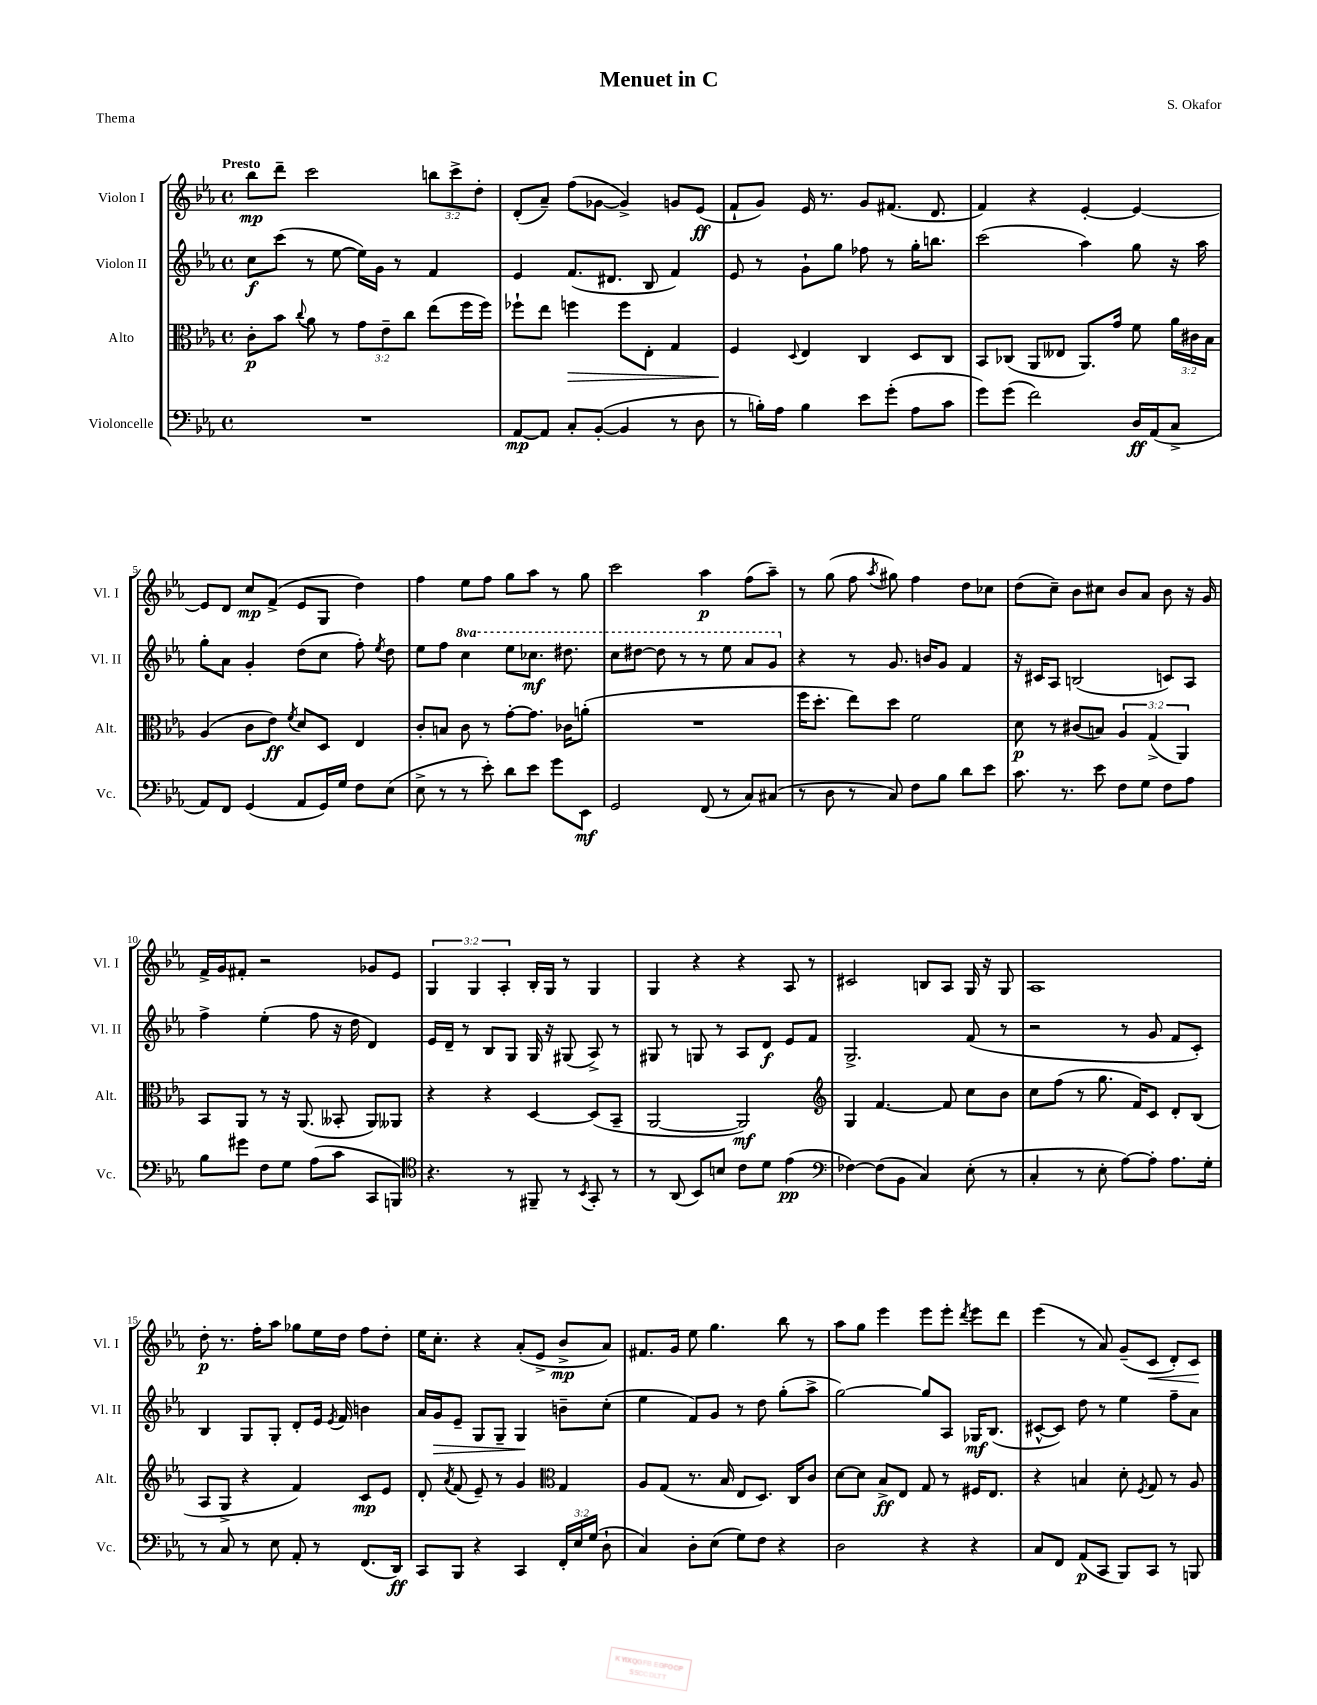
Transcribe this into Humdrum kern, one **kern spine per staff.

**kern	**dynam	**kern	**dynam	**kern	**dynam	**kern	**dynam
*part4	*part4	*part3	*part3	*part2	*part2	*part1	*part1
*staff4	*staff4	*staff3	*staff3	*staff2	*staff2	*staff1	*staff1
*I"Violoncelle	*	*I"Alto	*	*I"Violon II	*	*I"Violon I	*
*I'Vc.	*	*I'Alt.	*	*I'Vl. II	*	*I'Vl. I	*
*clefF4	*	*clefC3	*	*clefG2	*	*clefG2	*
*k[b-e-a-]	*	*k[b-e-a-]	*	*k[b-e-a-]	*	*k[b-e-a-]	*
*M4/4	*	*M4/4	*	*M4/4	*	*M4/4	*
*met(c)	*	*met(c)	*	*met(c)	*	*met(c)	*
=1	=1	=1	=1	=1	=1	=1	=1
!	!	!	!	!	!	!LO:TX:a:B:t=Presto	!
1r	.	8c'\L	p	8cc\L	f	8bb-\L	mp
.	.	8b-\J	.	(8ccc\J	.	8ddd~\J	.
.	.	8qqcc/	.	.	.	.	.
.	.	8a-\	.	8r	.	2ccc\	.
.	.	8r	.	[8ee-\	.	.	.
.	.	12g\L	.	16ee-\LL])	.	.	.
.	.	.	.	16g\JJ	.	.	.
.	.	12e-~\	.	.	.	.	.
.	.	.	.	8r	.	.	.
.	.	12cc\J	.	.	.	.	.
.	.	(8ee-\L	.	4f/	.	12bbn\L	.
.	.	.	.	.	.	12ccc^\	.
.	.	16ff\L	.	.	.	.	.
.	.	.	.	.	.	12dd'\J	.
.	.	16ff\JJ)	.	.	.	.	.
=2	=2	=2	=2	=2	=2	=2	=2
[8AA-/L	mp	8ff-X`\L	.	4e-/	.	(8d'/L	.
8AA-/J]	.	8ee-\J	.	.	.	8a-~/J)	.
!	!	!	!LO:HP:b	!	!	!	!
8C'/L	.	4ffn\	>	(8.f/L	.	(8ff\L	.
([8BB-'/J	.	.	.	.	.	[8g-X\J	.
.	.	.	.	8.d#X/J	.	.	.
4BB-/]	.	8ff\L	.	.	.	4g-^/])	.
.	.	8E-'\J	.	8B-/	.	.	.
8r	.	4G/	.	4f/)	.	8gn/L	.
8D\	.	.	.	.	.	(8e-/J	ff
=3	=3	=3	=3	=3	=3	=3	=3
8r	.	4F/	.	8e-/	.	8f`/L	.
16Bn'\LL)	.	.	.	8r	.	8g/J)	.
16A-\JJ	.	.	.	.	.	.	.
.	.	8qqD/	.	.	.	.	.
4B\	.	4E-/	]	8g`\L	.	16e-/	.
.	.	.	.	.	.	8.r	.
.	.	.	.	8gg\J	.	.	.
8e-\L	.	4C/	.	8ff-X\	.	8g/L	.
(8g'\J	.	.	.	8r	.	(8.f#X/J	.
8A-\L	.	8D/L	.	16gg'\KL	.	.	.
.	.	.	.	8.bbn\J	.	8.d/	.
8c\J	.	8C/J	.	.	.	.	.
=4	=4	=4	=4	=4	=4	=4	=4
8g\L)	.	8BB-/L	.	(2ccc\	.	4f/)	.
(8g\J	.	(8C-X/J	.	.	.	.	.
2f\)	.	8AA-/L	.	.	.	4r	.
.	.	8E--X/J	.	.	.	.	.
.	.	8.AA-/L)	.	4aa-\)	.	[4e-'/	.
.	.	16g/Jk	.	.	.	.	.
16D/LL	ff	8f\	.	8gg\	.	4e-/_	.
(16AA-/J	.	.	.	.	.	.	.
8C^/J	.	24a-\LL	.	16r	.	.	.
.	.	24c#X\	.	.	.	.	.
.	.	.	.	16aa-\	.	.	.
.	.	24B-\JJ	.	.	.	.	.
!!LO:LB:g=z
=5	=5	=5	=5	=5	=5	=5	=5
8AA-/L)	.	(4A-/	.	8gg'\L	.	8e-/L]	.
8FF/J	.	.	.	8a-\J	.	8d/J	.
(4GG/	.	8c\L	.	4g'/	.	8cc/L	mp
.	.	8e-\J)	ff	.	.	(8f^/J	.
.	.	8qf/	.	.	.	.	.
8AA-/L	.	8d/L	.	(8dd\L	.	8e-/L	.
16GG/L)	.	8D/J	.	8cc\J	.	8G/J	.
16G/JJ	.	.	.	.	.	.	.
8F\L	.	4E-/	.	8ff'\)	.	4dd\)	.
.	.	.	.	8qee-/	.	.	.
(8E-\J	.	.	.	8dd\	.	.	.
=6	=6	=6	=6	=6	=6	=6	=6
8E-^\	.	8c'/L	.	8ee-\L	.	4ff\	.
8r	.	8Bn/J	.	8ff\J	.	.	.
*	*	*	*	*8va	*	*	*
8r	.	8c\	.	4ccc\	.	8ee-\L	.
8e-'\)	.	8r	.	.	.	8ff\J	.
8d\L	.	[8g'\L	.	8eee-\L	.	8gg\L	.
8e-\J	.	8.g\J]	.	8.ccc-X\J	mf	8aa-\J	.
8g\L	.	.	.	.	.	8r	.
.	.	16c-X\KL	.	8.ddd#X\	.	.	.
8EE-\J	mf	(8an'\J	.	.	.	8gg\	.
=7	=7	=7	=7	=7	=7	=7	=7
2GG/	.	1r	.	8ccc\L	.	2ccc\	.
.	.	.	.	[8ddd#X\J	.	.	.
.	.	.	.	8ddd#\]	.	.	.
.	.	.	.	8r	.	.	.
(8FF/	.	.	.	8r	.	4aa-\	p
8r	.	.	.	8eee-\	.	.	.
8C/L)	.	.	.	8aa-/L	.	(8ff\L	.
(8C#X/J	.	.	.	8gg/J	.	8aa-~\J)	.
=8	=8	=8	=8	=8	=8	=8	=8
*	*	*	*	*X8va	*	*	*
8r	.	16ff\KL	.	4r	.	8r	.
.	.	8.dd'\J	.	.	.	.	.
8D\	.	.	.	.	.	(8gg\	.
8r	.	8ee-\L)	.	8r	.	8ff\	.
.	.	.	.	.	.	8qaa-/	.
8C/)	.	8dd\J	.	8.g/	.	8gg#X\)	.
8F\L	.	2f\	.	.	.	4ff\	.
.	.	.	.	16bn/KL	.	.	.
8B-\J	.	.	.	8g/J	.	.	.
8d\L	.	.	.	4f/	.	8dd\L	.
8e-\J	.	.	.	.	.	8cc-X\J	.
=9	=9	=9	=9	=9	=9	=9	=9
8.c\	.	8d\	p	16r	.	(8dd\L	.
.	.	.	.	16c#X/KL	.	.	.
.	.	8r	.	8A-/J	.	8cc~\J)	.
8.r	.	.	.	.	.	.	.
.	.	(8c#X/L	.	(2Bn/	.	8b-\L	.
8e-\	.	8Bn/J)	.	.	.	8cc#X\J	.
8F\L	.	6A-/	.	.	.	8b-/L	.
8G\J	.	.	.	.	.	8a-/J	.
.	.	(6G^/	.	.	.	.	.
8F\L	.	.	.	8cn/L)	.	8b-\	.
.	.	6AA-/)	.	.	.	.	.
8A-\J	.	.	.	8A-/J	.	16r	.
.	.	.	.	.	.	16g/	.
!!LO:LB:g=z
=10	=10	=10	=10	=10	=10	=10	=10
8B-\L	.	8BB-/L	.	4ff^\	.	16f^/LL	.
.	.	.	.	.	.	16g/J	.
8g#X\J	.	8AA-/J	.	.	.	8f#X'/J	.
8F\L	.	8r	.	(4ee-'\	.	2r	.
8G\J	.	16r	.	.	.	.	.
.	.	(8.AA-/	.	.	.	.	.
(8A-\L	.	.	.	8ff\	.	.	.
8c\J	.	8BB--X'/	.	16r	.	.	.
.	.	.	.	16dd\	.	.	.
8CC/L	.	8AA-/L)	.	4d/)	.	8g-X/L	.
8BBBn/J)	.	8AA--X/J	.	.	.	8e-/J	.
=11	=11	=11	=11	=11	=11	=11	=11
*clefC4	*	*	*	*	*	*	*
4.r	.	4r	.	16e-/LL	.	6G/	.
.	.	.	.	16d~/JJ	.	.	.
.	.	.	.	8r	.	.	.
.	.	.	.	.	.	6G/	.
.	.	4r	.	8B-/L	.	.	.
.	.	.	.	.	.	6A-'/	.
8r	.	.	.	8G/J	.	.	.
8FF#X~/	.	[4D/	.	16G/	.	16B-'/LL	.
.	.	.	.	16r	.	16G/JJ	.
8r	.	.	.	(8G#X/	.	8r	.
8qBB-/	.	.	.	.	.	.	.
8GG'/	.	(8D/L]	.	8A-^/)	.	4G/	.
8r	.	8BB-~/J	.	8r	.	.	.
=12	=12	=12	=12	=12	=12	=12	=12
8r	.	[2AA-/	.	8G#X/	.	4G/	.
(8AA-/	.	.	.	8r	.	.	.
8BB-/L)	.	.	.	8Gn/	.	4r	.
8Bn/J	.	.	.	8r	.	.	.
8c\L	.	2AA-/])	mf	8A-/L	.	4r	.
8d\J	.	.	.	8d/J	f	.	.
(4e-\	pp	.	.	8e-/L	.	8A-/	.
.	.	.	.	8f/J	.	8r	.
=13	=13	=13	=13	=13	=13	=13	=13
*clefF4	*	*clefG2	*	*	*	*	*
[4F-X\)	.	4G/	.	2.G^/	.	2c#X/	.
(8F-\L]	.	[4.f/	.	.	.	.	.
8BB-\J	.	.	.	.	.	.	.
4C/)	.	.	.	.	.	8Bn/L	.
.	.	8f/]	.	.	.	8A-/J	.
(8E-'\	.	8cc\L	.	(8f/	.	16G/	.
.	.	.	.	.	.	16r	.
8r	.	8b-\J	.	8r	.	8G/	.
=14	=14	=14	=14	=14	=14	=14	=14
4C'/	.	8cc\L	.	2r	.	1A-	.
.	.	(8ff\J	.	.	.	.	.
8r	.	8r	.	.	.	.	.
8E-'\	.	8.gg\	.	.	.	.	.
[8A-\L)	.	.	.	8r	.	.	.
.	.	16f/KL)	.	.	.	.	.
8A-'\J]	.	8c/J	.	8g/	.	.	.
8.A-\L	.	8d'/L	.	8f/L	.	.	.
.	.	(8B-/J	.	8c'/J)	.	.	.
16G'\Jk	.	.	.	.	.	.	.
!!LO:LB:g=z
=15	=15	=15	=15	=15	=15	=15	=15
8r	.	8A-/L	.	4B-/	.	8dd'\	p
8C/	.	8G^/J	.	.	.	8.r	.
8r	.	4r	.	8G/L	.	.	.
.	.	.	.	.	.	16ff'\KL	.
8E-\	.	.	.	8G'/J	.	8aa-\J	.
8AA-'/	.	4f/)	.	8d'/L	.	8gg-X\L	.
8r	.	.	.	16e-/Jk	.	16ee-\L	.
.	.	.	.	8qe-/	.	.	.
.	.	.	.	16f/	.	16dd\JJ	.
(8.FF/L	.	8c/L	mp	4bn\	.	8ff\L	.
.	.	8e-/J	.	.	.	8dd'\J	.
16DD/Jk)	ff	.	.	.	.	.	.
=16	=16	=16	=16	=16	=16	=16	=16
8CC/L	.	8d'/	.	16a-/LL	.	16ee-\KL	.
!	!	!	!	!	!LO:HP:b	!	!
.	.	.	.	16g/J	>	8.cc'\J	.
.	.	8qa-/	.	.	.	.	.
8BBB-/J	.	(8f/	.	8e-~/J	.	.	.
4r	.	8e-~/)	.	8G/L	.	4r	.
.	.	8r	.	8G~/J	.	.	.
4CC/	.	4g/	.	4G/	.	(8a-'/L	.
.	.	.	.	.	.	8e-^/J	.
*	*	*clefC3	*	*	*	*	*
24FF'/LL	.	4G/	.	8bn~\L	]	8b-^/L	mp
24E-/	.	.	.	.	.	.	.
(24G/JJ	.	.	.	.	.	.	.
8D`\	.	.	.	(8cc'\J	.	8a-/J)	.
=17	=17	=17	=17	=17	=17	=17	=17
4C/)	.	8A-/L	.	4ee-\	.	8.f#X/L	.
.	.	(8G/J	.	.	.	.	.
.	.	.	.	.	.	16g/Jk	.
8D'\L	.	8.r	.	8f/L)	.	8ee-\	.
(8E-\J	.	.	.	8g/J	.	4.gg\	.
.	.	16B-/	.	.	.	.	.
8G\L)	.	8E-/L	.	8r	.	.	.
8F\J	.	8.D/J)	.	8dd\	.	.	.
4r	.	.	.	(8gg'\L	.	8bb-\	.
.	.	16C/KL	.	.	.	.	.
.	.	8c/J	.	8aa-^\J	.	8r	.
=18	=18	=18	=18	=18	=18	=18	=18
2D\	.	[8d\L	.	[2gg\)	.	8aa-\L	.
.	.	8d\J]	.	.	.	8gg\J	.
.	.	8B-^/L	ff	.	.	4eee-\	.
.	.	8E-/J	.	.	.	.	.
4r	.	8G/	.	8gg/L]	.	8eee-\L	.
.	.	8r	.	8A-/J	.	8eee-'\J	.
.	.	.	.	.	.	8qddd/	.
4r	.	16F#X/KL	.	16G-X/KL	mf	8eee-\L	.
.	.	8.E-/J	.	(8.B-/J	.	.	.
.	.	.	.	.	.	8ddd\J	.
=19	=19	=19	=19	=19	=19	=19	=19
8C/L	.	4r	.	[8c#X^^/L	.	(4eee-\	.
8FF/J	.	.	.	8c#/J])	.	.	.
(8AA-/L	p	4Bn/	.	8dd\	.	8r	.
8CC/J	.	.	.	8r	.	8a-/)	.
8BBB-/L)	.	8d'\	.	4ee-\	.	(8g~/L	.
.	.	8qF/	.	.	.	.	.
!	!	!	!	!	!	!	!LO:HP:b
8CC/J	.	8G/	.	.	.	8c/J	<
8r	.	8r	.	8ff~\L	.	8d'/L)	.
8BBBn/	.	8A-/	.	8a-\J	.	8c/J	.
.	.	.	.	.	.	.	[
==	==	==	==	==	==	==	==
*-	*-	*-	*-	*-	*-	*-	*-
